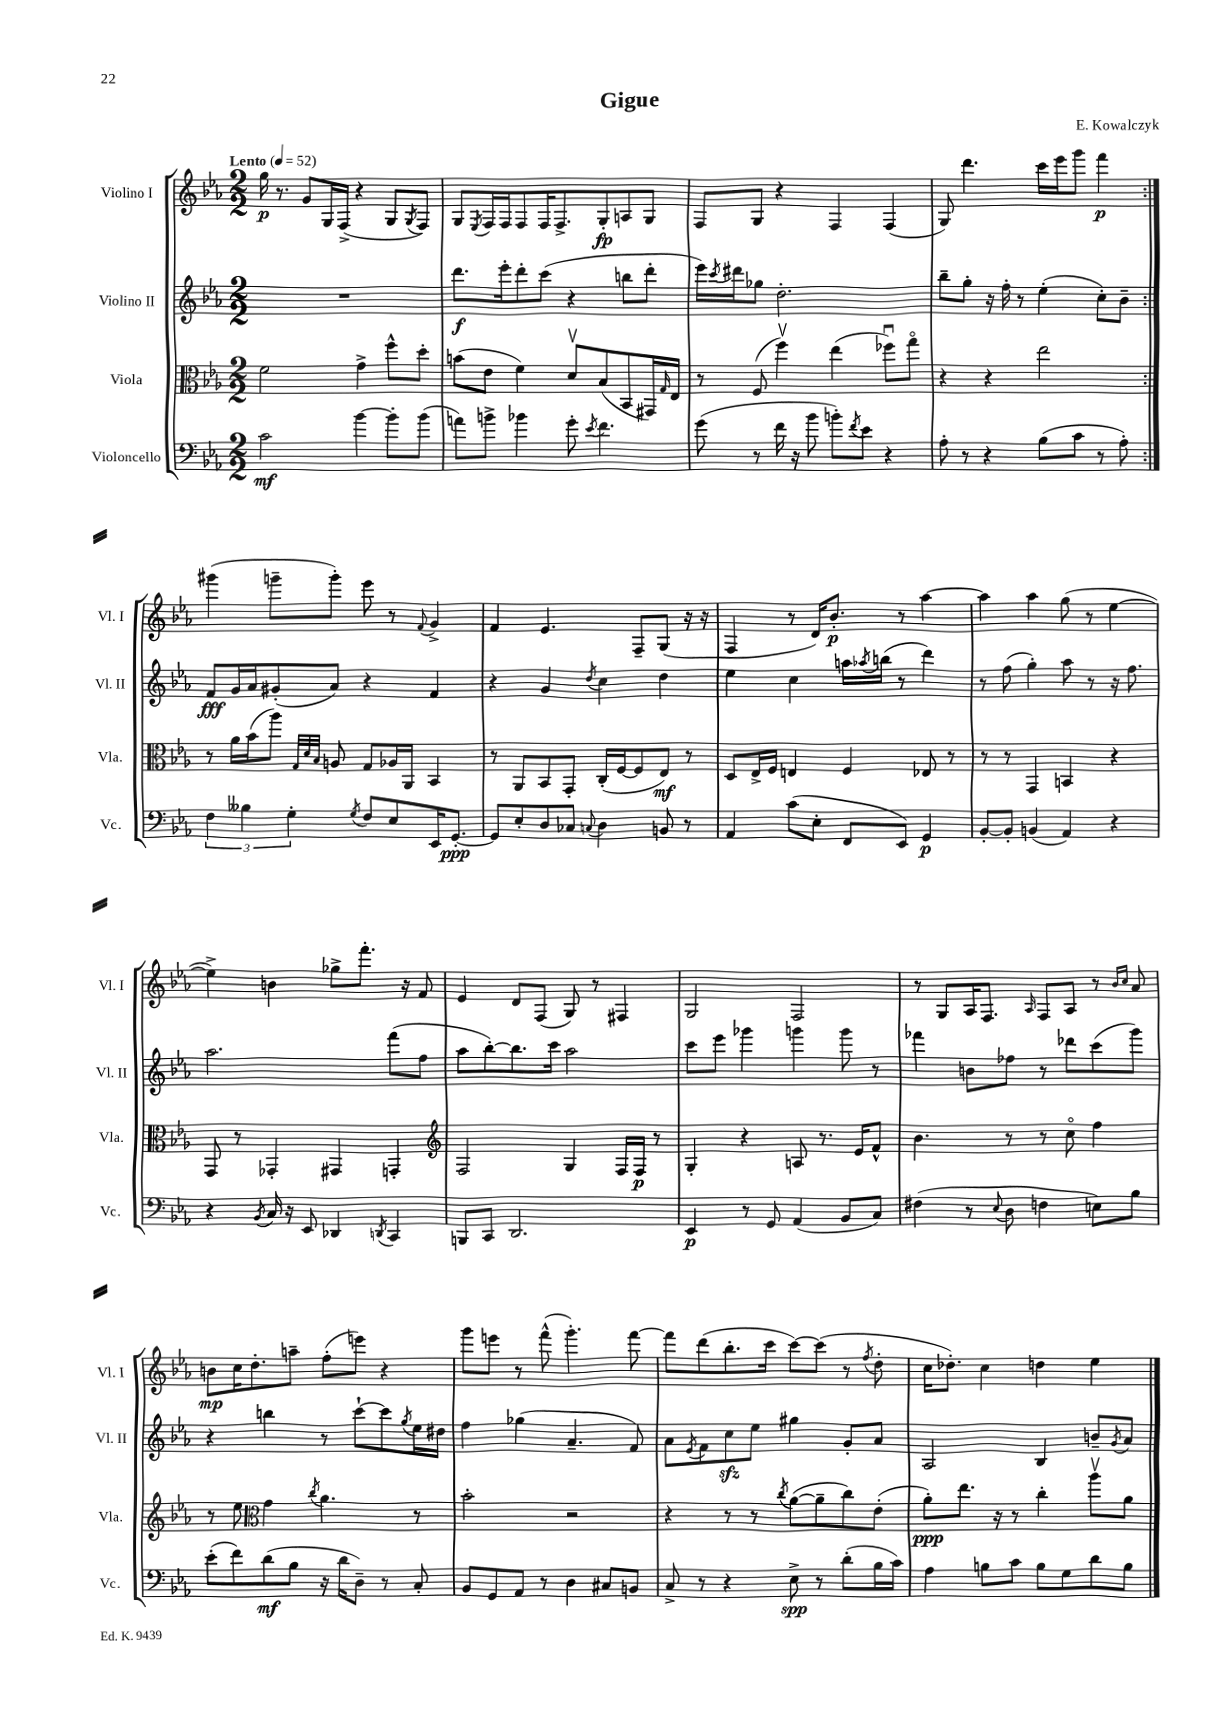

**kern	**dynam	**kern	**dynam	**kern	**dynam	**kern	**dynam
*part4	*part4	*part3	*part3	*part2	*part2	*part1	*part1
*staff4	*staff4	*staff3	*staff3	*staff2	*staff2	*staff1	*staff1
*I"Violoncello	*	*I"Viola	*	*I"Violino II	*	*I"Violino I	*
*I'Vc.	*	*I'Vla.	*	*I'Vl. II	*	*I'Vl. I	*
*clefF4	*	*clefC3	*	*clefG2	*	*clefG2	*
*k[b-e-a-]	*	*k[b-e-a-]	*	*k[b-e-a-]	*	*k[b-e-a-]	*
*M2/2	*	*M2/2	*	*M2/2	*	*M2/2	*
*MM52	*	*MM52	*	*MM52	*	*MM52	*
=1	=1	=1	=1	=1	=1	=1	=1
!	!	!	!	!	!	!LO:TX:a:B:t=Lento	!
2c\	mf	2f\	.	1r	.	16gg\	p
.	.	.	.	.	.	8.r	.
.	.	.	.	.	.	8g/L	.
.	.	.	.	.	.	16G/L	.
.	.	.	.	.	.	(16F^/JJ	.
[4b-\	.	4g^\	.	.	.	4r	.
8b-'\L]	.	8ff^^\L	.	.	.	8G/L	.
.	.	.	.	.	.	8qG/	.
(8b-\J	.	8dd'\J	.	.	.	8F/J)	.
=2	=2	=2	=2	=2	=2	=2	=2
8an\L)	.	(8bn\L	.	8.ddd\L	f	8G/L	.
.	.	.	.	.	.	8qE-/	.
8bn^\J	.	8e-\J	.	.	.	16F/L	.
.	.	.	.	16eee-'\k	.	16F/J	.
4b-X\	.	4f\)	.	8ddd'\	.	8F/	.
.	.	.	.	(8ccc\J	.	16F/K	.
.	.	.	.	.	.	8.F^/	.
8g'\	.	8dv/L	.	4r	.	.	.
8qe-/	.	.	.	.	.	.	.
4.f\	.	(8B-/	.	.	.	8G'/	fp
.	.	8BB-/	.	8bbn\L	.	8An/	.
.	.	16GG#X/L)	.	8ddd'\J	.	8G/J	.
.	.	16qqG/	.	.	.	.	.
.	.	16E-/JJ	.	.	.	.	.
=3	=3	=3	=3	=3	=3	=3	=3
(8g\	.	8r	.	16eee-\LL)	.	8F/L	.
.	.	.	.	8qccc/	.	.	.
.	.	.	.	16ddd#X\J	.	.	.
8r	.	(8F/	.	8gg-X\J	.	8G/J	.
16f\	.	4ffv\)	.	2.dd'\	.	4r	.
16r	.	.	.	.	.	.	.
8b-\	.	.	.	.	.	.	.
8bn'\L)	.	(4ee-\	.	.	.	4F/	.
8qf/	.	.	.	.	.	.	.
8e-\J	.	.	.	.	.	.	.
4r	.	8ff-Xu\L)	.	.	.	(4F/	.
.	.	8gg\J	.	.	.	.	.
=4	=4	=4	=4	=4	=4	=4	=4
8A-'\	.	4r	.	8bb-~\L	.	8G/)	.
8r	.	.	.	8gg'\J	.	4.ddd\	.
4r	.	4r	.	16r	.	.	.
.	.	.	.	16ff'\	.	.	.
.	.	.	.	8r	.	.	.
(8B-\L	.	2ee-\	.	(4ee-'\	.	16ccc\LL	.
.	.	.	.	.	.	16eee-\J	.
8c\J	.	.	.	.	.	8ggg\J	.
8r	.	.	.	8cc'\L)	.	4fff\	p
8A-'\)	.	.	.	8b-~\J	.	.	.
!!LO:LB:g=z
=5:|!	=5:|!	=5:|!	=5:|!	=5:|!	=5:|!	=5:|!	=5:|!
6F\	.	8r	.	8f/L	fff	(4ggg#X\	.
.	.	16a-\LL	.	16g/L	.	.	.
6B--X\	.	.	.	.	.	.	.
.	.	(16b-\J	.	16a-/J	.	.	.
.	.	8aa-\J)	.	(8g#X'/	.	8gggn~\L	.
6G'\	.	.	.	.	.	.	.
.	.	32qqG/LLL	.	.	.	.	.
.	.	32qqd/	.	.	.	.	.
.	.	32qqB-/JJJ	.	.	.	.	.
.	.	8An/	.	8a-/J)	.	8ggg'\J)	.
8qG/	.	.	.	.	.	.	.
8F/L	.	8G/L	.	4r	.	8eee-\	.
8E-/	.	16A-X/L	.	.	.	8r	.
.	.	16AA-/JJ	.	.	.	.	.
.	.	.	.	.	.	8qqf/	.
16EE-/K	.	4BB-/	.	4f/	.	4g^/	.
[8.GG'/J	ppp	.	.	.	.	.	.
=6	=6	=6	=6	=6	=6	=6	=6
8GG/L]	.	8r	.	4r	.	4f/	.
8E-'/	.	8AA-/L	.	.	.	.	.
8D/	.	8BB-/	.	4g/	.	4.e-/	.
8C-X/J	.	8GG'/J	.	.	.	.	.
8qqCn/	.	.	.	8qdd/	.	.	.
4D\	.	(16C'/LL	.	4cc\	.	.	.
.	.	[16F/J	.	.	.	.	.
.	.	8F/]	.	.	.	8F~/L	.
8BBn/	.	8E-/J)	mf	4dd\	.	(8G/J	.
8r	.	8r	.	.	.	16r	.
.	.	.	.	.	.	16r	.
=7	=7	=7	=7	=7	=7	=7	=7
4AA-/	.	8D/L	.	4ee-\	.	4F/	.
.	.	16E-^/L	.	.	.	.	.
.	.	16F/JJ	.	.	.	.	.
(8c\L	.	4En/	.	4cc\	.	8r	.
8E-'\J	.	.	.	.	.	16d/KL)	.
.	.	.	.	.	.	8.b-'/J	p
8FF/L	.	4F/	.	16aan\LL	.	.	.
.	.	.	.	8qaa-X/	.	.	.
.	.	.	.	(16bbn\JJ	.	.	.
8EE-/J)	.	.	.	8r	.	8r	.
4GG/	p	8E-X/	.	4ddd\)	.	[4aa-\	.
.	.	8r	.	.	.	.	.
=8	=8	=8	=8	=8	=8	=8	=8
[8BB-'/L	.	8r	.	8r	.	4aa-\]	.
8BB-'/J]	.	8r	.	(8ff\	.	.	.
(4BBn/	.	4GG/	.	4gg'\)	.	4aa-\	.
4AA-/)	.	4BBn/	.	8aa-\	.	(8gg\	.
.	.	.	.	8r	.	8r	.
4r	.	4r	.	16r	.	[4ee-\	.
.	.	.	.	8.ff\	.	.	.
!!LO:LB:g=z
=9	=9	=9	=9	=9	=9	=9	=9
4r	.	8GG/	.	2.aa-\	.	4ee-^\])	.
.	.	8r	.	.	.	.	.
8qBB-/	.	.	.	.	.	.	.
16C/	.	4GG-X'/	.	.	.	4bn\	.
16r	.	.	.	.	.	.	.
8EE-/	.	.	.	.	.	.	.
4DD-X/	.	4GG#X/	.	.	.	8gg-X^\L	.
.	.	.	.	.	.	8.fff'\J	.
8qDDn/	.	.	.	.	.	.	.
4CC/	.	4GGn'/	.	(8fff\L	.	.	.
.	.	.	.	.	.	16r	.
.	.	.	.	8ff\J	.	8f/	.
=10	=10	=10	=10	=10	=10	=10	=10
*	*	*clefG2	*	*	*	*	*
8BBBn/L	.	2F/	.	8aa-\L	.	4e-/	.
8CC/J	.	.	.	[8bb-'\)	.	.	.
2.DD/	.	.	.	8.bb-\]	.	8d/L	.
.	.	.	.	.	.	(8F/J	.
.	.	.	.	16ccc\Jk	.	.	.
.	.	4G/	.	2aa-\	.	8G/)	.
.	.	.	.	.	.	8r	.
.	.	16F/LL	.	.	.	4F#X/	.
.	.	16F/JJ	p	.	.	.	.
.	.	8r	.	.	.	.	.
=11	=11	=11	=11	=11	=11	=11	=11
4EE-/	p	4G'/	.	8ccc\L	.	2G/	.
.	.	.	.	8eee-\J	.	.	.
8r	.	4r	.	4ggg-X\	.	.	.
8GG/	.	.	.	.	.	.	.
(4AA-/	.	8An/	.	4gggn\	.	2F/	.
.	.	8.r	.	.	.	.	.
8BB-/L	.	.	.	8ggg\	.	.	.
.	.	16e-/KL	.	.	.	.	.
8C/J)	.	8f^^/J	.	8r	.	.	.
=12	=12	=12	=12	=12	=12	=12	=12
(4F#X\	.	4.b-\	.	4fff-X\	.	8r	.
.	.	.	.	.	.	8G/L	.
8r	.	.	.	8bn\L	.	16A-/K	.
.	.	.	.	.	.	8.F/J	.
8qqE-/	.	.	.	.	.	.	.
8D\	.	8r	.	8ff-X\J	.	.	.
.	.	.	.	.	.	16qqA-/	.
4Fn\	.	8r	.	8r	.	8F/L	.
.	.	8cc\	.	8ddd-X\L	.	8A-/J	.
8En\L)	.	4ff\	.	(8ccc\	.	8r	.
.	.	.	.	.	.	16qqb-/LL	.
.	.	.	.	.	.	16qqcc/JJ	.
8B-\J	.	.	.	8ggg\J)	.	8a-/	.
!!LO:LB:g=z
=13	=13	=13	=13	=13	=13	=13	=13
(8e-'\L	.	8r	.	4r	.	8bn\L	mp
8f\)	.	8ee-\	.	.	.	16cc\K	.
.	.	.	.	.	.	8.dd'\	.
*	*	*clefC3	*	*	*	*	*
(8d\	mf	4g\	.	4bbn\	.	.	.
8B-\J	.	.	.	.	.	8aan~\J	.
.	.	8qcc/	.	.	.	.	.
16r	.	4.a-\	.	8r	.	(8ff'\L	.
16d\KL	.	.	.	.	.	.	.
8D~\J)	.	.	.	[8ccc`\L	.	8eeen\J)	.
8r	.	.	.	8ccc\]	.	4r	.
.	.	.	.	8qgg/	.	.	.
8C'/	.	8r	.	16ee-\L	.	.	.
.	.	.	.	16dd#X\JJ	.	.	.
=14	=14	=14	=14	=14	=14	=14	=14
8BB-/L	.	2b-'\	.	4ff\	.	8ggg\L	.
8GG/	.	.	.	.	.	8eeen\J	.
8AA-/J	.	.	.	(4gg-X\	.	8r	.
8r	.	.	.	.	.	(8fff^^\	.
4D\	.	2r	.	4.a-~/	.	4.ggg'\)	.
8C#X/L	.	.	.	.	.	.	.
8BBn/J	.	.	.	8f/)	.	[8fff\	.
=15	=15	=15	=15	=15	=15	=15	=15
8C^/	.	4r	.	8a-\L	.	8fff\L]	.
.	.	.	.	8qe-/	.	.	.
8r	.	.	.	8f\	.	(8ddd\	.
4r	.	8r	.	8cczz\	.	8.bb-'\	.
.	.	8r	.	8ee-\J	.	.	.
.	.	.	.	.	.	16ccc\Jk	.
.	.	8qcc/	.	.	.	.	.
8E-^\	spp	([8a-\L	.	4gg#X\	.	[8ccc\L)	.
8r	.	8a-~\]	.	.	.	(8ccc\J]	.
(8d'\L	.	8cc\)	.	8g'/L	.	8r	.
.	.	.	.	.	.	8qff/	.
16B-\L	.	(8e-'\J	.	8a-/J	.	8dd'\	.
16c\JJ)	.	.	.	.	.	.	.
=16	=16	=16	=16	=16	=16	=16	=16
4A-\	.	8a-'\L)	ppp	2A-/	.	16cc\KL	.
.	.	.	.	.	.	8.dd-X'\J)	.
.	.	8.ee-\J	.	.	.	.	.
8Bn\L	.	.	.	.	.	4cc\	.
.	.	16r	.	.	.	.	.
8c\J	.	8r	.	.	.	.	.
8B\L	.	4cc'\	.	4B-/	.	4ddn\	.
8G\	.	.	.	.	.	.	.
8d\	.	8aa-v\L	.	8bn~/L	.	4ee-\	.
.	.	.	.	8qg/	.	.	.
8B\J	.	8a-\J	.	8a-/J	.	.	.
==	==	==	==	==	==	==	==
*-	*-	*-	*-	*-	*-	*-	*-
